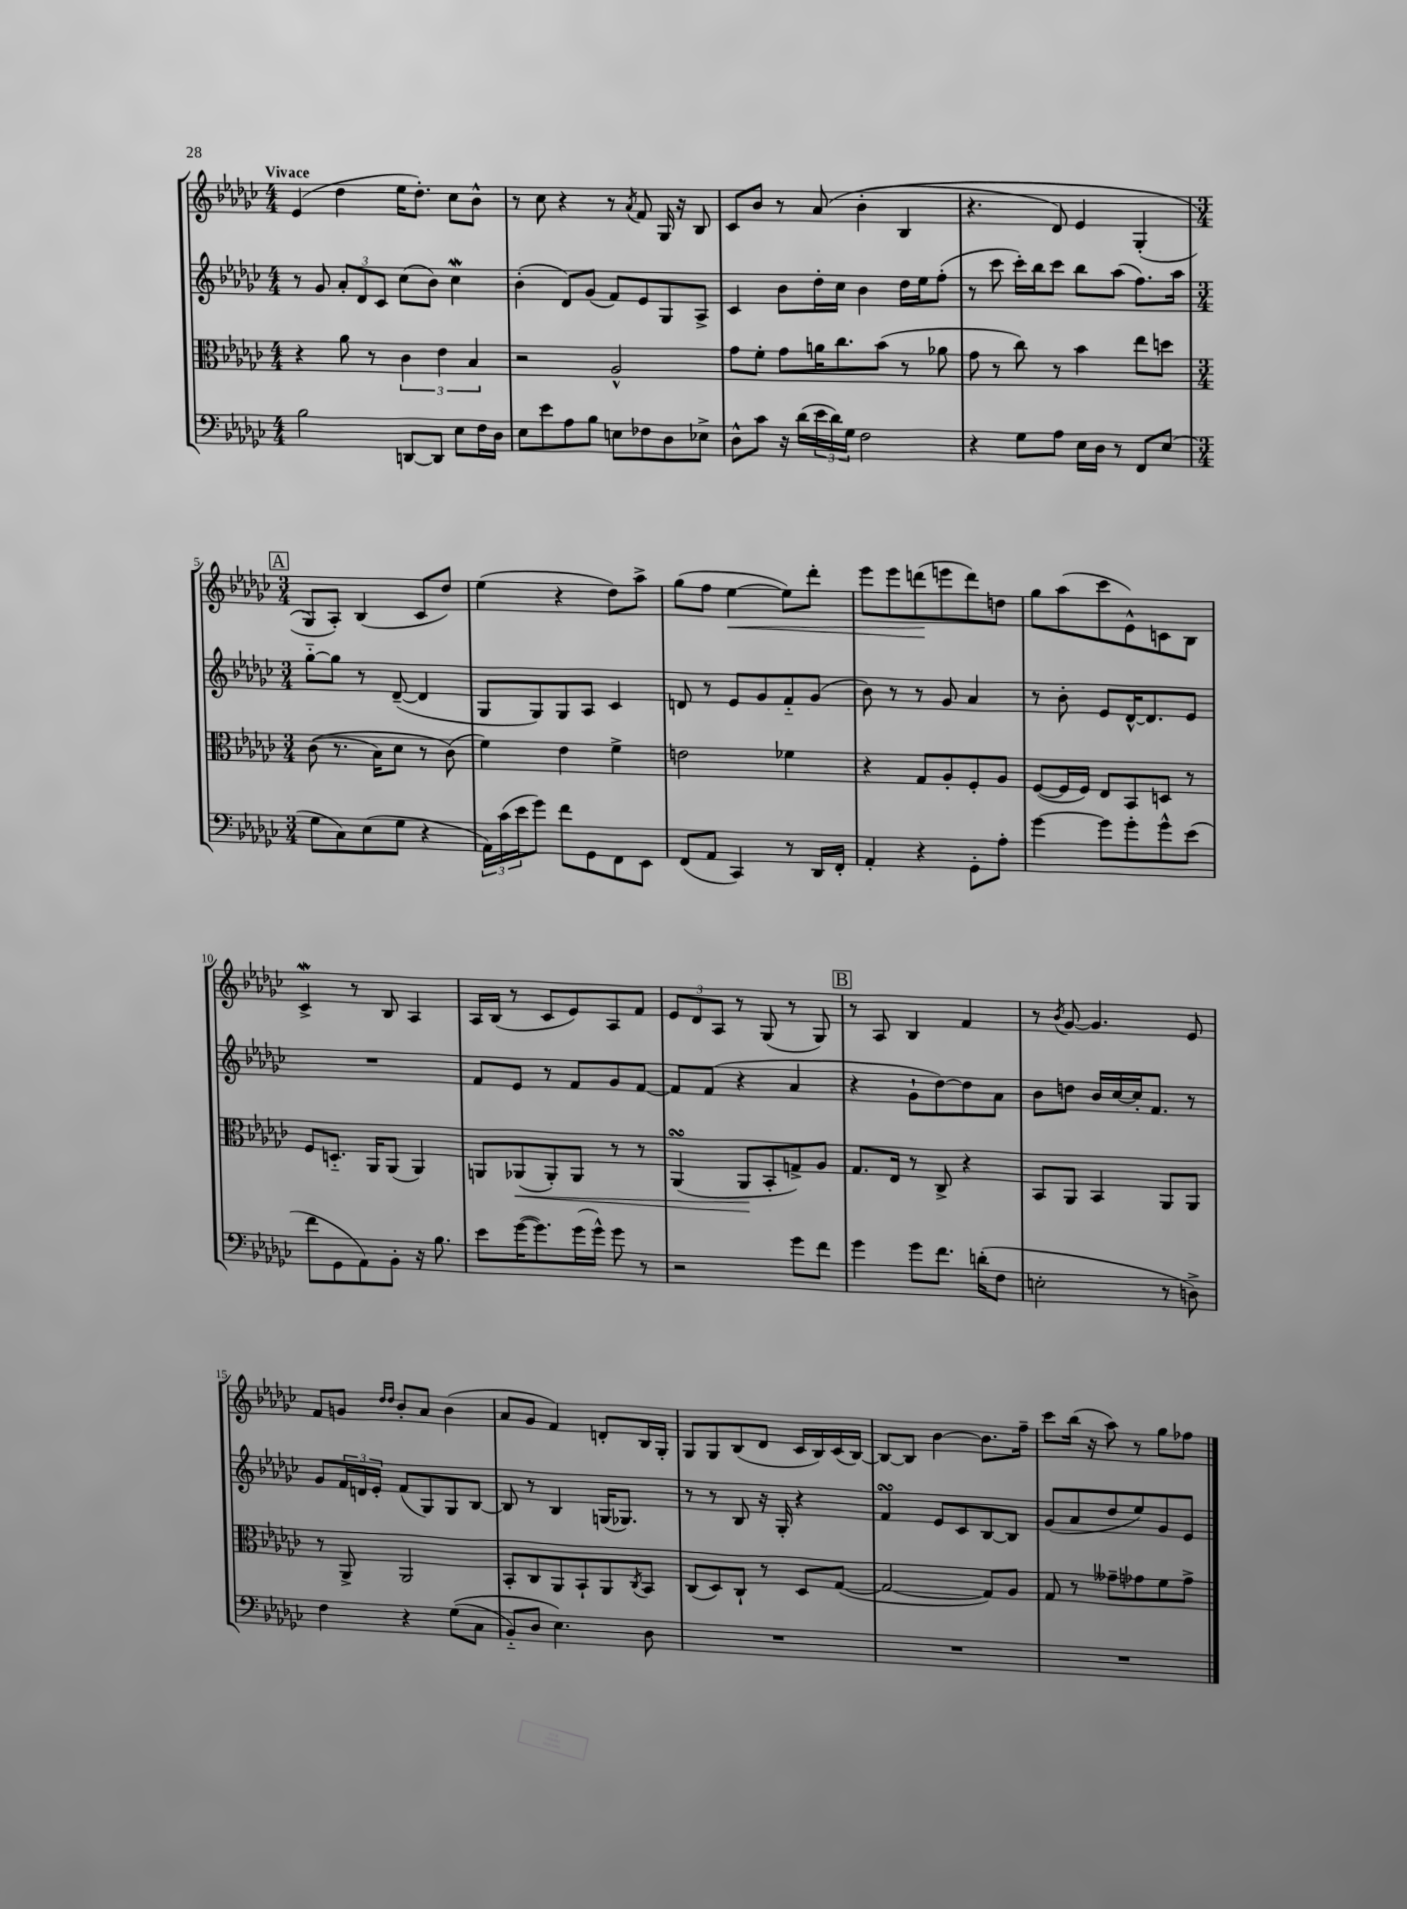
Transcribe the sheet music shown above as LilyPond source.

<<
\new StaffGroup <<
\new Staff = "s0" {
    \clef treble \key ges \major \numericTimeSignature \time 4/4 \tempo "Vivace"
    ees'4( des''4 ees''16 des''8.-.) ces''8 bes'8-^ |
    r8 ces''8 r4 r8 \acciaccatura { aes'8 } f'8 ges16 r16 bes8 |
    ces'8 bes'8 r8 aes'8\( bes'4-.( bes4 |
    r4. des'8) ees'4 ges4-.( |
    \mark \markup { \box "A" } \numericTimeSignature \time 3/4 ges8\) aes8-.) bes4( ces'8 des''8) |
    ees''4( r4 des''8) aes''8-> |
    ges''8( f''8 ees''4~\< ees''8) des'''8-. |
    ees'''8 ees'''8 d'''8\!( e'''8 d'''8) d''8 |
    ges''8 aes''8( ces'''8 ees'8-^) c'8 bes8 |
    ces'4->\mordent r8 bes8 aes4 |
    aes16 bes16( r8 ces'8 ees'8) aes8 f'8 |
    \tuplet 3/2 { ees'8 des'8 aes8 } r8 ges8( r8 ges8) |
    \mark \markup { \box "B" } r8 aes8 bes4 f'4 |
    r8 \acciaccatura { bes'8 } ges'8~ ges'4. ees'8 |
    f'8 g'8 \grace { des''16 des''16 } bes'8-. aes'8 bes'4( |
    aes'8 ges'8 f'4) d'8-. bes16 ges16-. |
    ges8 ges8 bes8( des'8 ces'16 bes16) ces'16( bes16~) |
    bes8~ bes8 bes'4~ bes'8. f''16-- |
    ces'''8 bes''16( r16 aes''8) r8 ges''8 fes''8 \bar "|." |
}
\new Staff = "s1" {
    \clef treble \key ges \major \numericTimeSignature \time 4/4
    r8 ges'8 \tuplet 3/2 { aes'8-. des'8 ces'8 } ces''8( bes'8) ces''4\mordent |
    bes'4-.( des'8) ges'8( f'8) ees'8 ges8 aes8-> |
    ces'4 bes'8 des''16-. ces''16 bes'4 des''16 ees''16 f''8-.( |
    r8 ces'''8 ces'''16-.) bes''16 ces'''8 bes''8 aes''8( f''8.) aes''16 |
    \mark \markup { \box "A" } \numericTimeSignature \time 3/4 ges''8~-_ ges''8 r8 des'8~--( des'4 |
    ges8 ges8) ges8 aes8 ces'4 |
    d'8 r8 ees'8 ges'8 f'8-_ ges'8( |
    bes'8) r8 r8 ges'8 aes'4 |
    r8 bes'8-. ees'8 des'16~-^ des'8. ees'8 |
    R2. |
    f'8 ees'8 r8 f'8 ges'8 f'8~ |
    f'8 f'8( r4 aes'4 |
    \mark \markup { \box "B" } r4 ges'8-! des''8~) des''8 aes'8 |
    bes'8 d''8 bes'16 ces''16~ ces''16-. f'8. r8 |
    ges'8 \tuplet 3/2 { f'16 d'16 ees'16-. } f'8( ges8) ges8 bes8~ |
    bes8 r8 bes4 g16( ges8.) |
    r8 r8 bes8 r16 ges16-. r4 |
    f'4\turn ees'8 ces'8 bes8~ bes8 |
    ges'8( aes'8 des''8 ees''8) ges'8 ees'8 \bar "|." |
}
\new Staff = "s2" {
    \clef alto \key ges \major \numericTimeSignature \time 4/4
    r4 aes'8 r8 \tuplet 3/2 { ces'4 ees'4 bes4 } |
    r2 aes2-^ |
    ges'8 f'8-. ges'8 a'16 ces''8. bes'8( r8 aes'8 |
    ges'8 r8 ces''8) r8 bes'4 ees''8 d''8 |
    \mark \markup { \box "A" } \numericTimeSignature \time 3/4 ces'8(\( r8. bes16) des'8 r8 ces'8(\) |
    f'4) ees'4 f'4-> |
    e'2 fes'4 |
    r4 ges8 aes8-. f8-. aes8 |
    f8~( f16 f16) ees8 bes,8 d8 r8 |
    f8 d8.-_ aes,16 aes,8( aes,4) |
    a,8 aes,8\<( aes,8-.) aes,8 r8 r8 |
    aes,4\turn( aes,8\! bes,8-. g8->) aes8 |
    \mark \markup { \box "B" } ges8. ees16 r8 ces8-> r4 |
    bes,8 aes,8 bes,4 aes,8 aes,8 |
    r8 aes,8-> aes,2 |
    bes,8-. ces8 aes,8 bes,8-! aes,8 \acciaccatura { ces8 } bes,8 |
    ces8( des8) ces8-! r8 des8 ges8~( |
    ges2~ ges8) aes8 |
    ges8 r8 geses'8-- ges'8 f'8 ges'8-> \bar "|." |
}
\new Staff = "s3" {
    \clef bass \key ges \major \numericTimeSignature \time 4/4
    bes2 d,8~ d,8 ees8 f16 des16 |
    ees8 ees'8 aes8 bes8 e8 fes8 des8 ees8-> |
    des8-^ ces'8 r16 des'16( \tuplet 3/2 { ees'16 des'16) ges16 } f2 |
    r4 ges8 aes8 ees16 des16 r8 f,8 ees8( |
    \mark \markup { \box "A" } \numericTimeSignature \time 3/4 ges8 ces8) ees8( ges8 r4 |
    \tuplet 3/2 { aes,16) ces'16( ees'16 } ges'8) f'8 ges,8 f,8 ees,8 |
    f,8( aes,8 ces,4) r8 des,16 f,16-. |
    aes,4-. r4 ges,8-. aes8-. |
    ges'4~ ges'8 ges'8-. ges'8-^ ees'8( |
    f'8 ges,8 aes,8) bes,8-. r16 bes8. |
    ees'8 ges'16~( ges'8.) ges'16( ges'16-^) ges'8 r8 |
    r2 ges'8 f'8 |
    \mark \markup { \box "B" } ges'4 ges'8 f'8. d'16-.( f8 |
    e2-. r8 d8->) |
    f4 r4 ges8(\( ces8 |
    bes,8-_) des8 ees4.\) des8 |
    R2. |
    R2. |
    R2. \bar "|." |
}
>>
>>
